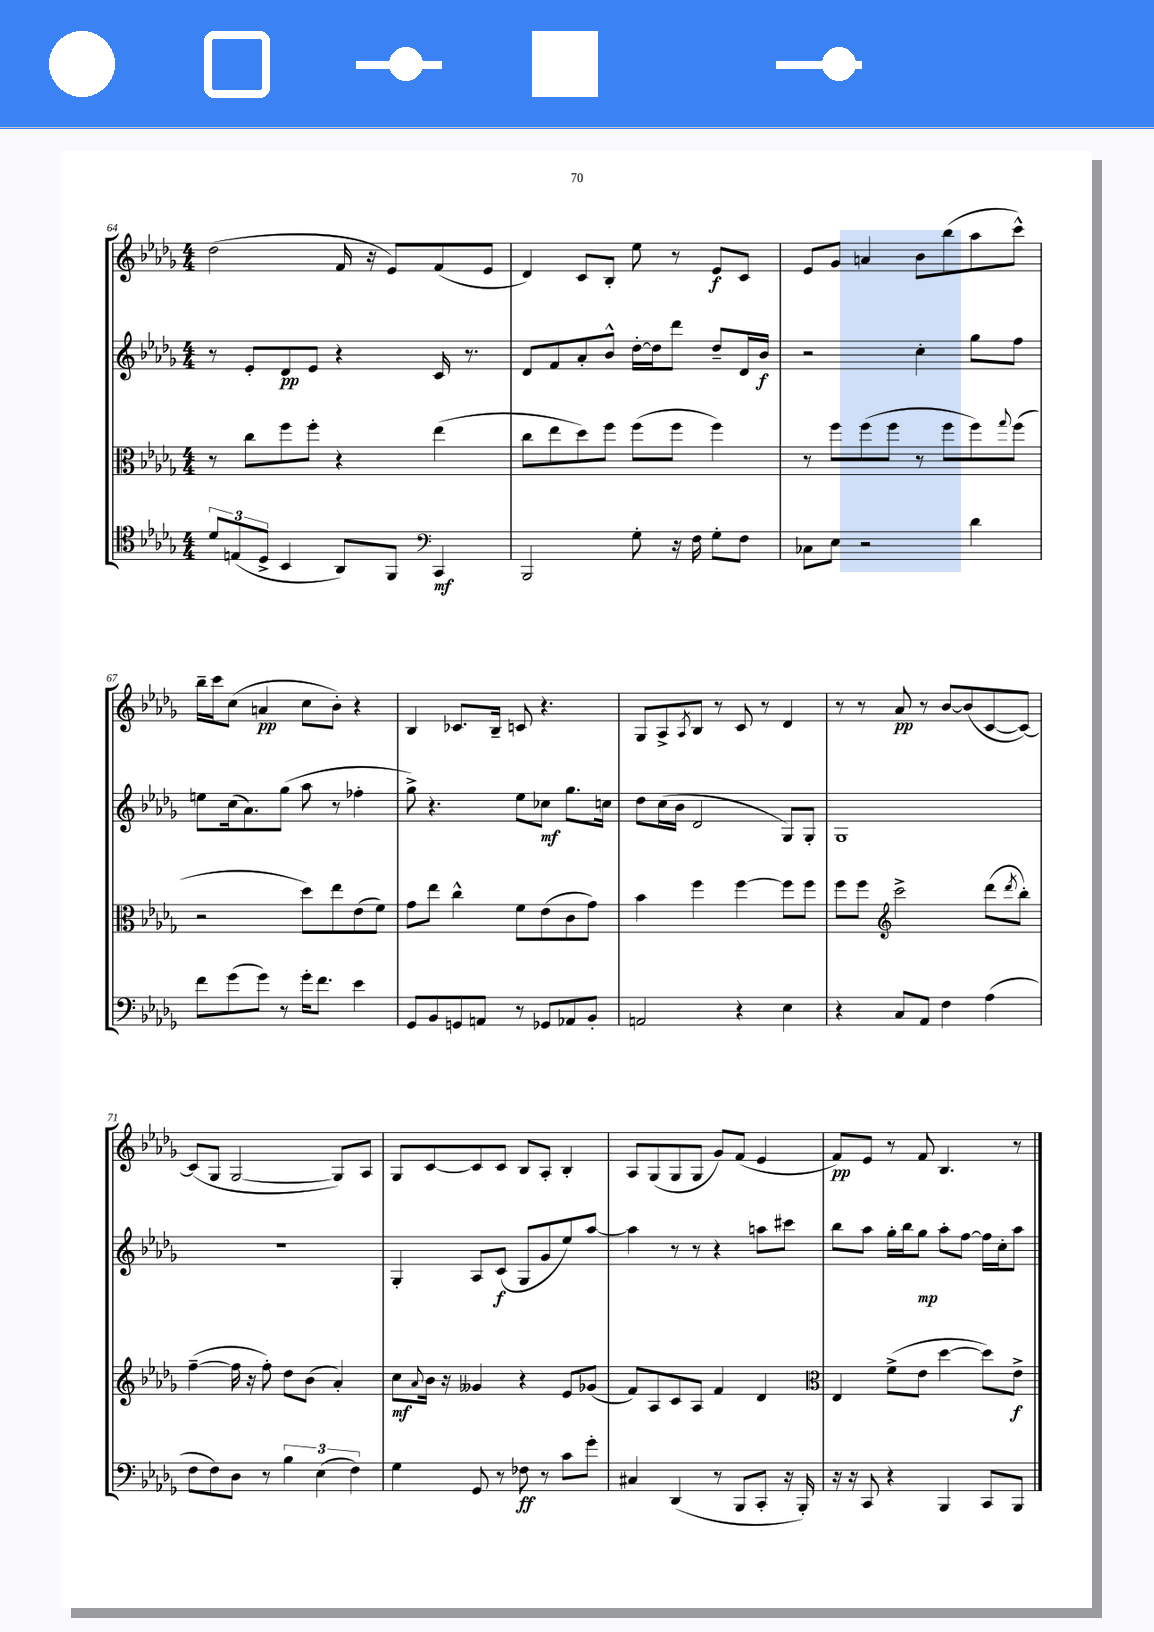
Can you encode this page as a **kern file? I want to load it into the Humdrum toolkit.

**kern	**dynam	**kern	**dynam	**kern	**dynam	**kern	**dynam
*part4	*part4	*part3	*part3	*part2	*part2	*part1	*part1
*staff4	*staff4	*staff3	*staff3	*staff2	*staff2	*staff1	*staff1
*clefC4	*	*clefC3	*	*clefG2	*	*clefG2	*
*k[b-e-a-d-g-]	*	*k[b-e-a-d-g-]	*	*k[b-e-a-d-g-]	*	*k[b-e-a-d-g-]	*
*M4/4	*	*M4/4	*	*M4/4	*	*M4/4	*
=64	=64	=64	=64	=64	=64	=64	=64
12d-/L	.	8r	.	8r	.	(2dd-\	.
(12En/	.	.	.	.	.	.	.
.	.	8cc\L	.	8e-'/L	.	.	.
12D-^/J	.	.	.	.	.	.	.
4BB-/	.	8ff\	.	8d-/	pp	.	.
.	.	8ff'\J	.	8e-/J	.	.	.
8AA-/L)	.	4r	.	4r	.	16f/	.
.	.	.	.	.	.	16r	.
8FF/J	.	.	.	.	.	8e-/L)	.
*clefF4	*	*	*	*	*	*	*
4CC/	mf	(4ee-\	.	16c/	.	(8f/	.
.	.	.	.	8.r	.	.	.
.	.	.	.	.	.	8e-/J	.
=65	=65	=65	=65	=65	=65	=65	=65
2BBB-/	.	8cc\L	.	8d-/L	.	4d-/)	.
.	.	8ee-\	.	8f/	.	.	.
.	.	8dd-\)	.	8a-'/	.	8c/L	.
.	.	8ff\J	.	8b-^^/J	.	8B-'/J	.
8G-'\	.	(8ff\L	.	[16dd-'\LL	.	8ee-\	.
.	.	.	.	16dd-\J]	.	.	.
16r	.	8ff\J	.	8ddd-\J	.	8r	.
16F\	.	.	.	.	.	.	.
8G-'\L	.	4ff\)	.	8dd-~/L	.	8e-/L	f
8F\J	.	.	.	16d-/L	.	8c/J	.
.	.	.	.	16b-/JJ	f	.	.
=66	=66	=66	=66	=66	=66	=66	=66
8C-X\L	.	8r	.	2r	.	8e-/L	.
8E-\J	.	8ff\L	.	.	.	8g-/J	.
2r	.	(8ff\	.	.	.	4an/	.
.	.	8ff\J	.	.	.	.	.
.	.	8r	.	4cc'\	.	8b-\L	.
.	.	8ff\L	.	.	.	(8bb-\	.
4d-\	.	8ff\)	.	8gg-\L	.	8aa-\	.
.	.	8qqgg-/	.	.	.	.	.
.	.	(8ff\J	.	8ff\J	.	8ccc^^\J)	.
!!LO:LB:g=z
=67	=67	=67	=67	=67	=67	=67	=67
8f\L	.	2r	.	8een\L	.	16bb-~\LL	.
.	.	.	.	.	.	16ccc\J	.
(8g-\	.	.	.	(16cc\k	.	(8cc\J	.
.	.	.	.	8.a-\)	.	.	.
8g-\J)	.	.	.	.	.	4an/	pp
8r	.	.	.	(8gg-\J	.	.	.
16g-'\KL	.	8dd-\L)	.	8aa-\	.	8cc\L	.
8.f\J	.	.	.	.	.	.	.
.	.	8ee-\	.	8r	.	8b-'\J)	.
4e-\	.	(8e-\	.	4ff-X'\	.	4r	.
.	.	8f\J)	.	.	.	.	.
=68	=68	=68	=68	=68	=68	=68	=68
8GG-/L	.	8g-\L	.	8gg-^\)	.	4B-/	.
8BB-/	.	8ee-\J	.	4.r	.	.	.
8GGn/	.	4cc^^\	.	.	.	8.c-X/L	.
8AAn/J	.	.	.	.	.	.	.
.	.	.	.	.	.	16B-~/Jk	.
8r	.	8f\L	.	8ee-\L	.	8cn/	.
8GG-X/L	.	(8e-\	.	8cc-X\J	mf	4.r	.
8AA-X/	.	8c\	.	8.gg-\L	.	.	.
8BB-'/J	.	8g-\J)	.	.	.	.	.
.	.	.	.	16ccn\Jk	.	.	.
=69	=69	=69	=69	=69	=69	=69	=69
2AAn/	.	4b-\	.	8dd-\L	.	8G-/L	.
.	.	.	.	(16cc\L	.	8A-^/	.
.	.	.	.	16b-\JJ	.	.	.
.	.	.	.	.	.	8qA-/	.
.	.	4ff\	.	2d-/	.	8B-/J	.
.	.	.	.	.	.	8r	.
4r	.	[4ff\	.	.	.	8c/	.
.	.	.	.	.	.	8r	.
4E-\	.	8ff\L]	.	8G-/L)	.	4d-/	.
.	.	8ff\J	.	8G-'/J	.	.	.
=70	=70	=70	=70	=70	=70	=70	=70
4r	.	8ff\L	.	1G-	.	8r	.
.	.	8ff\J	.	.	.	8r	.
*	*	*clefG2	*	*	*	*	*
8C/L	.	2ccc^\	.	.	.	8a-/	pp
8AA-/J	.	.	.	.	.	8r	.
4F\	.	.	.	.	.	[8b-/L	.
.	.	.	.	.	.	(8b-/]	.
(4A-\	.	(8ddd-\L	.	.	.	[8c/	.
.	.	8qddd-/	.	.	.	.	.
.	.	8bb-'\J)	.	.	.	8c/J_)	.
!!LO:LB:g=z
=71	=71	=71	=71	=71	=71	=71	=71
8F\L	.	([4ff~\	.	1r	.	(8c/L]	.
8F\)	.	.	.	.	.	8G-/J	.
8D-\J	.	16ff\]	.	.	.	[2G-/	.
.	.	16r	.	.	.	.	.
8r	.	8ff'\)	.	.	.	.	.
6B-\	.	8dd-\L	.	.	.	.	.
.	.	(8b-\J	.	.	.	.	.
(6E-\	.	.	.	.	.	.	.
.	.	4a-'/)	.	.	.	8G-/L])	.
6F\)	.	.	.	.	.	.	.
.	.	.	.	.	.	8A-/J	.
=72	=72	=72	=72	=72	=72	=72	=72
4G-\	.	8cc\L	mf	4G-'/	.	8G-/L	.
.	.	8qqa-/	.	.	.	.	.
.	.	16b-\Jk	.	.	.	[8c/	.
.	.	16r	.	.	.	.	.
8GG-/	.	4g--X/	.	8A-/L	.	8c/]	.
8r	.	.	.	(8c/J	f	8c/J	.
8F-X\	ff	4r	.	8G-/L	.	8B-/L	.
8r	.	.	.	8g-/	.	8A-'/J	.
8c\L	.	8e-/L	.	8ee-/)	.	4B-'/	.
8g-'\J	.	(8g-X/J	.	[8aa-/J	.	.	.
=73	=73	=73	=73	=73	=73	=73	=73
4C#X/	.	8f/L)	.	4aa-\]	.	8A-/L	.
.	.	8A-/	.	.	.	(8G-/	.
(4DD-/	.	8c/	.	8r	.	8G-/	.
.	.	8A-/J	.	8r	.	8G-/J	.
8r	.	4f/	.	4r	.	8g-/L)	.
8BBB-/L	.	.	.	.	.	(8f/J	.
8CC'/J	.	4d-/	.	8aan\L	.	4e-/	.
16r	.	.	.	8ccc#X\J	.	.	.
16BBB-'/)	.	.	.	.	.	.	.
=74	=74	=74	=74	=74	=74	=74	=74
*	*	*clefC3	*	*	*	*	*
16r	.	4E-/	.	8bb-\L	.	8f/L)	pp
16r	.	.	.	.	.	.	.
8CC/	.	.	.	8aa-\J	.	8e-/J	.
4r	.	(8f^\L	.	16gg-'\LL	.	8r	.
.	.	.	.	16bb-\J	.	.	.
.	.	8e-\J	.	8gg-\J	mp	8f/	.
4BBB-/	.	[4dd-\	.	8aa-'\L	.	4.B-/	.
.	.	.	.	[8ff\J	.	.	.
8CC/L	.	8dd-\L])	.	16ff\LL]	.	.	.
.	.	.	.	16cc'\J	.	.	.
8BBB-/J	.	8e-^\J	f	8aa-\J	.	8r	.
==	==	==	==	==	==	==	==
*-	*-	*-	*-	*-	*-	*-	*-
